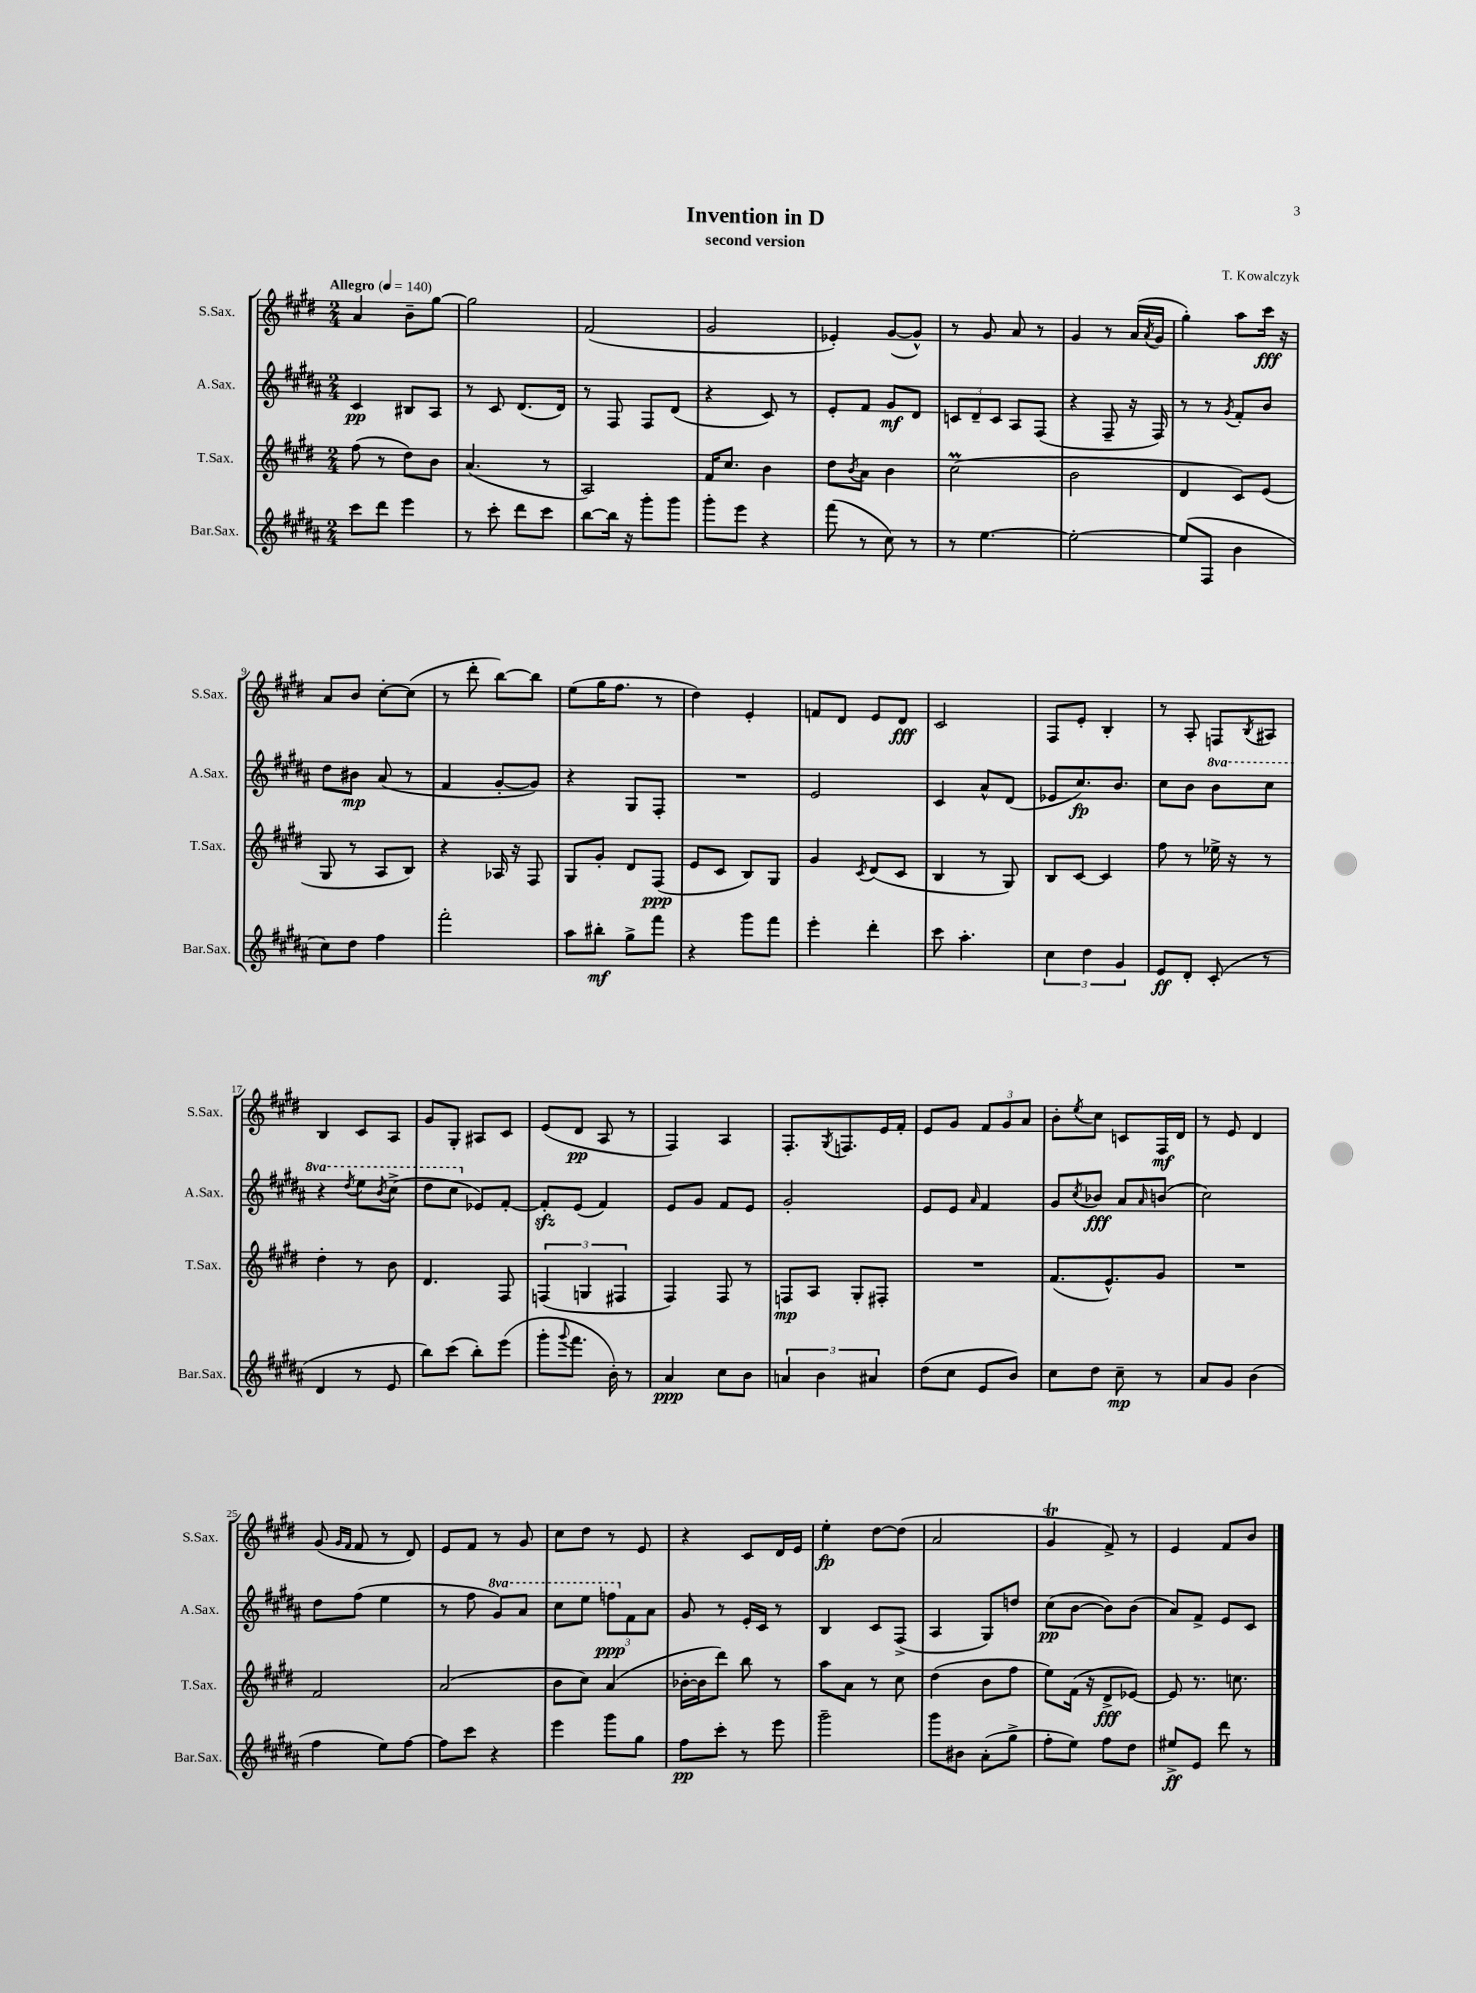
\header { title = "Invention in D" composer = "T. Kowalczyk" subtitle = "second version" }
<<
\new StaffGroup <<
\new Staff = "s0" \with { instrumentName = "S.Sax." shortInstrumentName = "S.Sax." } {
    \clef treble \key e \major \numericTimeSignature \time 2/4 \tempo "Allegro" 4 = 140
    a'4 b'8-- gis''8~ |
    gis''2 |
    fis'2( |
    gis'2 |
    ees'4-.) gis'8~( gis'8-^) |
    r8 gis'8 a'8 r8 |
    gis'4 r8 a'16( \acciaccatura { a'8 } gis'16 |
    gis''4-.) a''8 cis'''16\fff r16 |
    a'8 b'8 cis''8~-. cis''8( |
    r8 dis'''8-. b''8~) b''8 |
    e''8( gis''16 fis''8. r8 |
    dis''4) e'4-. |
    f'8 dis'8 e'8 dis'8\fff |
    cis'2 |
    fis8 e'8-. b4-. |
    r8 a8-. f8 \acciaccatura { b8 } ais8 |
    b4 cis'8 a8 |
    gis'8 gis8-. ais8 cis'8 |
    e'8( dis'8\pp a8 r8 |
    fis4) a4 |
    fis8.-. \acciaccatura { gis8 } f8. e'16 fis'16-. |
    e'8 gis'8 \tuplet 3/2 { fis'8 gis'8 a'8 } |
    b'8-. \acciaccatura { e''8 } cis''8 c'8 fis16\mf dis'16 |
    r8 e'8 dis'4 |
    gis'8( \grace { gis'16 fis'16 } fis'8 r8 dis'8) |
    e'8 fis'8 r8 gis'8 |
    cis''8 dis''8 r8 e'8 |
    r4 cis'8 dis'16 e'16 |
    e''4-.\fp dis''8~ dis''8( |
    a'2 |
    gis'4\trill fis'8->) r8 |
    e'4 fis'8 b'8 \bar "|." |
}
\new Staff = "s1" \with { instrumentName = "A.Sax." shortInstrumentName = "A.Sax." } {
    \clef treble \key b \major \numericTimeSignature \time 2/4 \set Staff.ottavationMarkups = #ottavation-simple-ordinals
    cis'4\pp bis8 ais8 |
    r8 cis'8 dis'8.( dis'16) |
    r8 fis8 fis8 dis'8( |
    r4 cis'8) r8 |
    e'8-. fis'8 gis'8\mf dis'8 |
    \tuplet 3/2 { c'8 dis'8-- c'8 } ais8 fis8( |
    r4 fis8-- r16 fis16) |
    r8 r8 \acciaccatura { gis'8 } fis'8-. b'8 |
    dis''8 bis'8\mp ais'8( r8 |
    fis'4 gis'8~-. gis'8) |
    r4 gis8 fis8-. |
    R2 |
    e'2 |
    cis'4 ais'8-^ dis'8( |
    ees'8 cis''8.\fp) b'8. |
    cis''8 b'8 \ottava #1 b''8 cis'''8 |
    r4 \acciaccatura { dis'''8 } e'''8 \acciaccatura { b''8 } cis'''8->( |
    dis'''8 cis'''8 \ottava #0 ees'8) fis'8~-. |
    fis'8-.\sfz e'8( fis'4) |
    e'8 gis'8 fis'8 e'8 |
    gis'2-. |
    e'8 e'8 \grace { ais'16 } fis'4 |
    gis'8 \acciaccatura { cis''8 } bes'8\fff ais'8 \grace { ais'16 } b'8( |
    cis''2) |
    dis''8 fis''8( e''4 |
    r8 fis''8 \ottava #1 gis''8) ais''8 |
    cis'''8 e'''8 \tuplet 3/2 { f'''8\ppp \ottava #0 fis'8 ais'8 } |
    gis'8 r8 e'16-. cis'16 r8 |
    b4 cis'8 fis8->( |
    ais4 gis8) d''8 |
    cis''8\pp( b'8~ b'8) b'8( |
    ais'8) fis'8-> e'8 cis'8 \bar "|." |
}
\new Staff = "s2" \with { instrumentName = "T.Sax." shortInstrumentName = "T.Sax." } {
    \clef treble \key e \major \numericTimeSignature \time 2/4
    fis''8( r8 dis''8) b'8 |
    a'4.( r8 |
    a2) |
    fis'16 cis''8. b'4 |
    dis''8 \acciaccatura { b'8 } a'8 b'4 |
    cis''2\prall( |
    b'2 |
    dis'4 cis'8) e'8( |
    gis8 r8 a8 b8) |
    r4 aes16 r16 fis8 |
    gis8 gis'8-. dis'8 fis8\ppp( |
    e'8 cis'8 b8) gis8 |
    gis'4 \acciaccatura { cis'8 } dis'8( cis'8 |
    b4 r8 gis8) |
    b8 cis'8~ cis'4 |
    fis''8 r8 ees''16-> r16 r8 |
    dis''4-. r8 b'8 |
    dis'4. fis8 |
    \tuplet 3/2 { f4( g4 fis4 } |
    fis4) fis8 r8 |
    f8\mp a8 gis8-. fis8-. |
    R2 |
    fis'8.( e'8.-^) gis'8 |
    R2 |
    fis'2 |
    a'2( |
    b'8 cis''8) a'4( |
    bes'16~-. bes'16 dis'''8) b''8 r8 |
    a''8 a'8 r8 cis''8 |
    dis''4( b'8 fis''8 |
    e''8) fis'16( r16 dis'8->\fff ees'8~) |
    ees'8 r8. c''8. \bar "|." |
}
\new Staff = "s3" \with { instrumentName = "Bar.Sax." shortInstrumentName = "Bar.Sax." } {
    \clef treble \key b \major \numericTimeSignature \time 2/4
    cis'''8 dis'''8 e'''4 |
    r8 cis'''8-. dis'''8 cis'''8 |
    b''8~ b''16 r16 gis'''8-. gis'''8 |
    gis'''8-. e'''8 r4 |
    fis'''8( r8 cis''8) r8 |
    r8 e''4.~ |
    e''2~-. |
    e''8( fis8 b'4 |
    cis''8) dis''8 fis''4 |
    fis'''2-. |
    ais''8 bis''8-.\mf gis''8-> fis'''8 |
    r4 gis'''8 fis'''8 |
    e'''4-. dis'''4-. |
    cis'''8 ais''4.-. |
    \tuplet 3/2 { cis''4 dis''4 gis'4 } |
    e'8\ff dis'8-. cis'8-.( r8 |
    dis'4 r8 e'8 |
    b''8) cis'''8( b''8-.) e'''8( |
    gis'''8-. \appoggiatura { gis'''8 } fis'''8. b'16-.) r8 |
    ais'4\ppp cis''8 b'8 |
    \tuplet 3/2 { a'4 b'4 ais'4 } |
    dis''8( cis''8 e'8 b'8) |
    cis''8 dis''8 cis''8--\mp r8 |
    ais'8 gis'8 b'4( |
    fis''4 e''8) fis''8~ |
    fis''8 cis'''8 r4 |
    e'''4 gis'''8 gis''8 |
    fis''8\pp cis'''8-. r8 e'''8 |
    gis'''2-- |
    gis'''8 bis'8 ais'8-.( gis''8-> |
    fis''8-. e''8) fis''8 dis''8 |
    eis''8->\ff e'8 dis'''8 r8 \bar "|." |
}
>>
>>
